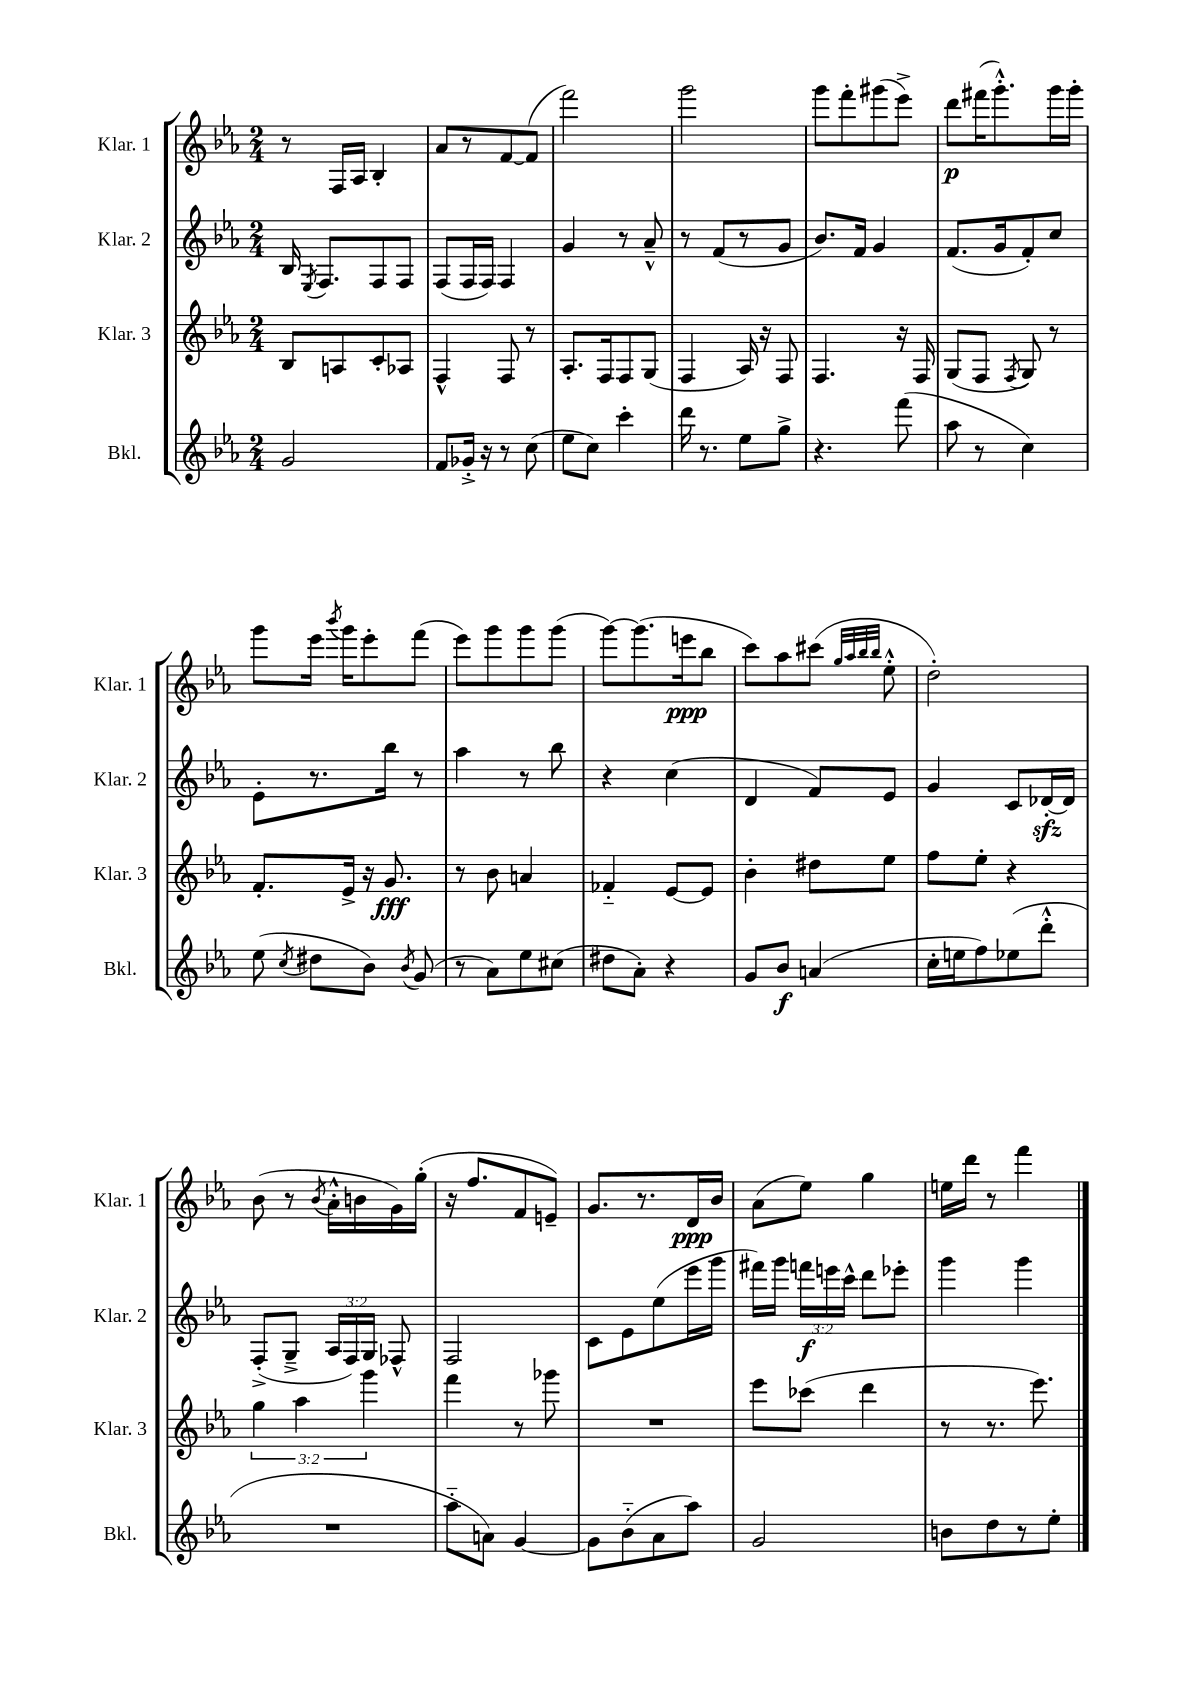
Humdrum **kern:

**kern	**dynam	**kern	**dynam	**kern	**dynam	**kern	**dynam
*part4	*part4	*part3	*part3	*part2	*part2	*part1	*part1
*staff4	*staff4	*staff3	*staff3	*staff2	*staff2	*staff1	*staff1
*I"Bkl.	*	*I"Klar. 3	*	*I"Klar. 2	*	*I"Klar. 1	*
*I'Bkl.	*	*I'Klar. 3	*	*I'Klar. 2	*	*I'Klar. 1	*
*clefG2	*	*clefG2	*	*clefG2	*	*clefG2	*
*k[b-e-a-]	*	*k[b-e-a-]	*	*k[b-e-a-]	*	*k[b-e-a-]	*
*M2/4	*	*M2/4	*	*M2/4	*	*M2/4	*
=74	=74	=74	=74	=74	=74	=74	=74
2g/	.	8B-/L	.	16B-/	.	8r	.
.	.	.	.	8qE-/	.	.	.
.	.	.	.	8.F/L	.	.	.
.	.	8An/	.	.	.	16F/LL	.
.	.	.	.	.	.	16A-/JJ	.
.	.	8c'/	.	8F/	.	4B-'/	.
.	.	8A-X/J	.	8F/J	.	.	.
=75	=75	=75	=75	=75	=75	=75	=75
8f/L	.	4F^^/	.	(8F/L	.	8a-/L	.
16g-X'^/Jk	.	.	.	16F/L	.	8r	.
16r	.	.	.	16F/JJ)	.	.	.
8r	.	8F/	.	4F/	.	[8f/	.
(8cc\	.	8r	.	.	.	(8f/J]	.
=76	=76	=76	=76	=76	=76	=76	=76
8ee-\L	.	8.A-'/L	.	4g/	.	2fff\)	.
8cc\J)	.	.	.	.	.	.	.
.	.	16F/k	.	.	.	.	.
4ccc'\	.	8F/	.	8r	.	.	.
.	.	(8G/J	.	8a-~^^/	.	.	.
=77	=77	=77	=77	=77	=77	=77	=77
16ddd\	.	4F/	.	8r	.	2ggg\	.
8.r	.	.	.	.	.	.	.
.	.	.	.	(8f/L	.	.	.
8ee-\L	.	16A-/)	.	8r	.	.	.
.	.	16r	.	.	.	.	.
8gg^\J	.	8F/	.	8g/J	.	.	.
=78	=78	=78	=78	=78	=78	=78	=78
4.r	.	4.F/	.	8.b-/L)	.	8ggg\L	.
.	.	.	.	.	.	8fff'\	.
.	.	.	.	16f/Jk	.	.	.
.	.	.	.	4g/	.	(8ggg#X\	.
(8fff\	.	16r	.	.	.	8eee-^\J)	.
.	.	16F/	.	.	.	.	.
=79	=79	=79	=79	=79	=79	=79	=79
8aa-\	.	(8G/L	.	(8.f/L	.	8ddd\L	p
8r	.	8F/J	.	.	.	(16fff#X\K	.
.	.	.	.	16g/k	.	8.ggg'^^\)	.
.	.	8qF/	.	.	.	.	.
4cc\)	.	8G/)	.	8f'/)	.	.	.
.	.	8r	.	8cc/J	.	16ggg\L	.
.	.	.	.	.	.	16ggg'\JJ	.
!!LO:LB:g=z
=80	=80	=80	=80	=80	=80	=80	=80
(8ee-\	.	8.f'/L	.	8e-'\L	.	8ggg\L	.
8qcc/	.	.	.	.	.	.	.
8dd#X\L	.	.	.	8.r	.	16eee-\Jk	.
.	.	.	.	.	.	8qbbb-/	.
.	.	16e-^/Jk	.	.	.	16ggg\KL	.
8b-\J)	.	16r	.	.	.	8eee-'\	.
.	.	8.g/	fff	16bb-\Jk	.	.	.
8qb-/	.	.	.	.	.	.	.
(8g/	.	.	.	8r	.	(8fff\J	.
=81	=81	=81	=81	=81	=81	=81	=81
8r	.	8r	.	4aa-\	.	8eee-\L)	.
8a-\L)	.	8b-\	.	.	.	8ggg\	.
8ee-\	.	4an/	.	8r	.	8ggg\	.
(8cc#X\J	.	.	.	8bb-\	.	(8ggg\J	.
=82	=82	=82	=82	=82	=82	=82	=82
8dd#X\L	.	4f-X/	.	4r	.	[8ggg\L)	.
8a-'\J)	.	.	.	.	.	(8.ggg\]	.
4r	.	[8e-/L	.	(4cc\	.	.	.
.	.	.	.	.	.	16eeen\k	ppp
.	.	8e-/J]	.	.	.	8bb-\J	.
=83	=83	=83	=83	=83	=83	=83	=83
8g/L	.	4b-'\	.	4d/	.	8ccc\L)	.
8b-/J	f	.	.	.	.	8aa-\	.
(4an/	.	8dd#X\L	.	8f/L)	.	(8ccc#X\J	.
.	.	.	.	.	.	32qqgg/LLL	.
.	.	.	.	.	.	32qqaa-/	.
.	.	.	.	.	.	32qqbb-/	.
.	.	.	.	.	.	32qqbb-/JJJ	.
.	.	8ee-\J	.	8e-/J	.	8ee-'^^\	.
=84	=84	=84	=84	=84	=84	=84	=84
16cc'\LL	.	8ff\L	.	4g/	.	2dd'\)	.
16een\J	.	.	.	.	.	.	.
8ff\)	.	8ee-'\J	.	.	.	.	.
(8ee-X\	.	4r	.	8c/L	.	.	.
8ddd'^^\J	.	.	.	[16d-Xzz'/L	.	.	.
.	.	.	.	16d-/JJ]	.	.	.
!!LO:LB:g=z
=85	=85	=85	=85	=85	=85	=85	=85
2r	.	6gg\	.	(8F'^/L	.	(8b-\	.
.	.	.	.	8G~^/J	.	8r	.
.	.	6aa-\	.	.	.	.	.
.	.	.	.	.	.	8qb-/	.
.	.	.	.	24A-/LL	.	16a-'^^\LL	.
.	.	.	.	24F/)	.	.	.
.	.	.	.	.	.	16bn\	.
.	.	6ggg\	.	24G/JJ	.	.	.
.	.	.	.	8F-X^^/	.	16g\)	.
.	.	.	.	.	.	(16gg'\JJ	.
=86	=86	=86	=86	=86	=86	=86	=86
8aa-\L	.	4fff\	.	2F/	.	16r	.
.	.	.	.	.	.	8.ff/L	.
8an\J)	.	.	.	.	.	.	.
[4g/	.	8r	.	.	.	8f/	.
.	.	8ggg-X\	.	.	.	8en~/J)	.
=87	=87	=87	=87	=87	=87	=87	=87
8g\L]	.	2r	.	8c\L	.	8.g/L	.
(8b-\	.	.	.	8e-\	.	.	.
.	.	.	.	.	.	8.r	.
8a-\	.	.	.	(8ee-\	.	.	.
8aa-\J)	.	.	.	16eee-\L	.	16d/L	ppp
.	.	.	.	16ggg\JJ	.	16b-/JJ	.
=88	=88	=88	=88	=88	=88	=88	=88
2g/	.	8eee-\L	.	16fff#X\LL)	.	(8a-\L	.
.	.	.	.	16ggg\JJ	.	.	.
.	.	(8ccc-X\J	.	24fffn\LL	f	8ee-\J)	.
.	.	.	.	24eeen\	.	.	.
.	.	.	.	24ccc^^\JJ	.	.	.
.	.	4ddd\	.	8ddd\L	.	4gg\	.
.	.	.	.	8eee-X'\J	.	.	.
=89	=89	=89	=89	=89	=89	=89	=89
8bn\L	.	8r	.	4ggg\	.	16een\LL	.
.	.	.	.	.	.	16ddd\JJ	.
8dd\	.	8.r	.	.	.	8r	.
8r	.	.	.	4ggg\	.	4fff\	.
.	.	8.eee-\)	.	.	.	.	.
8ee-'\J	.	.	.	.	.	.	.
==	==	==	==	==	==	==	==
*-	*-	*-	*-	*-	*-	*-	*-
